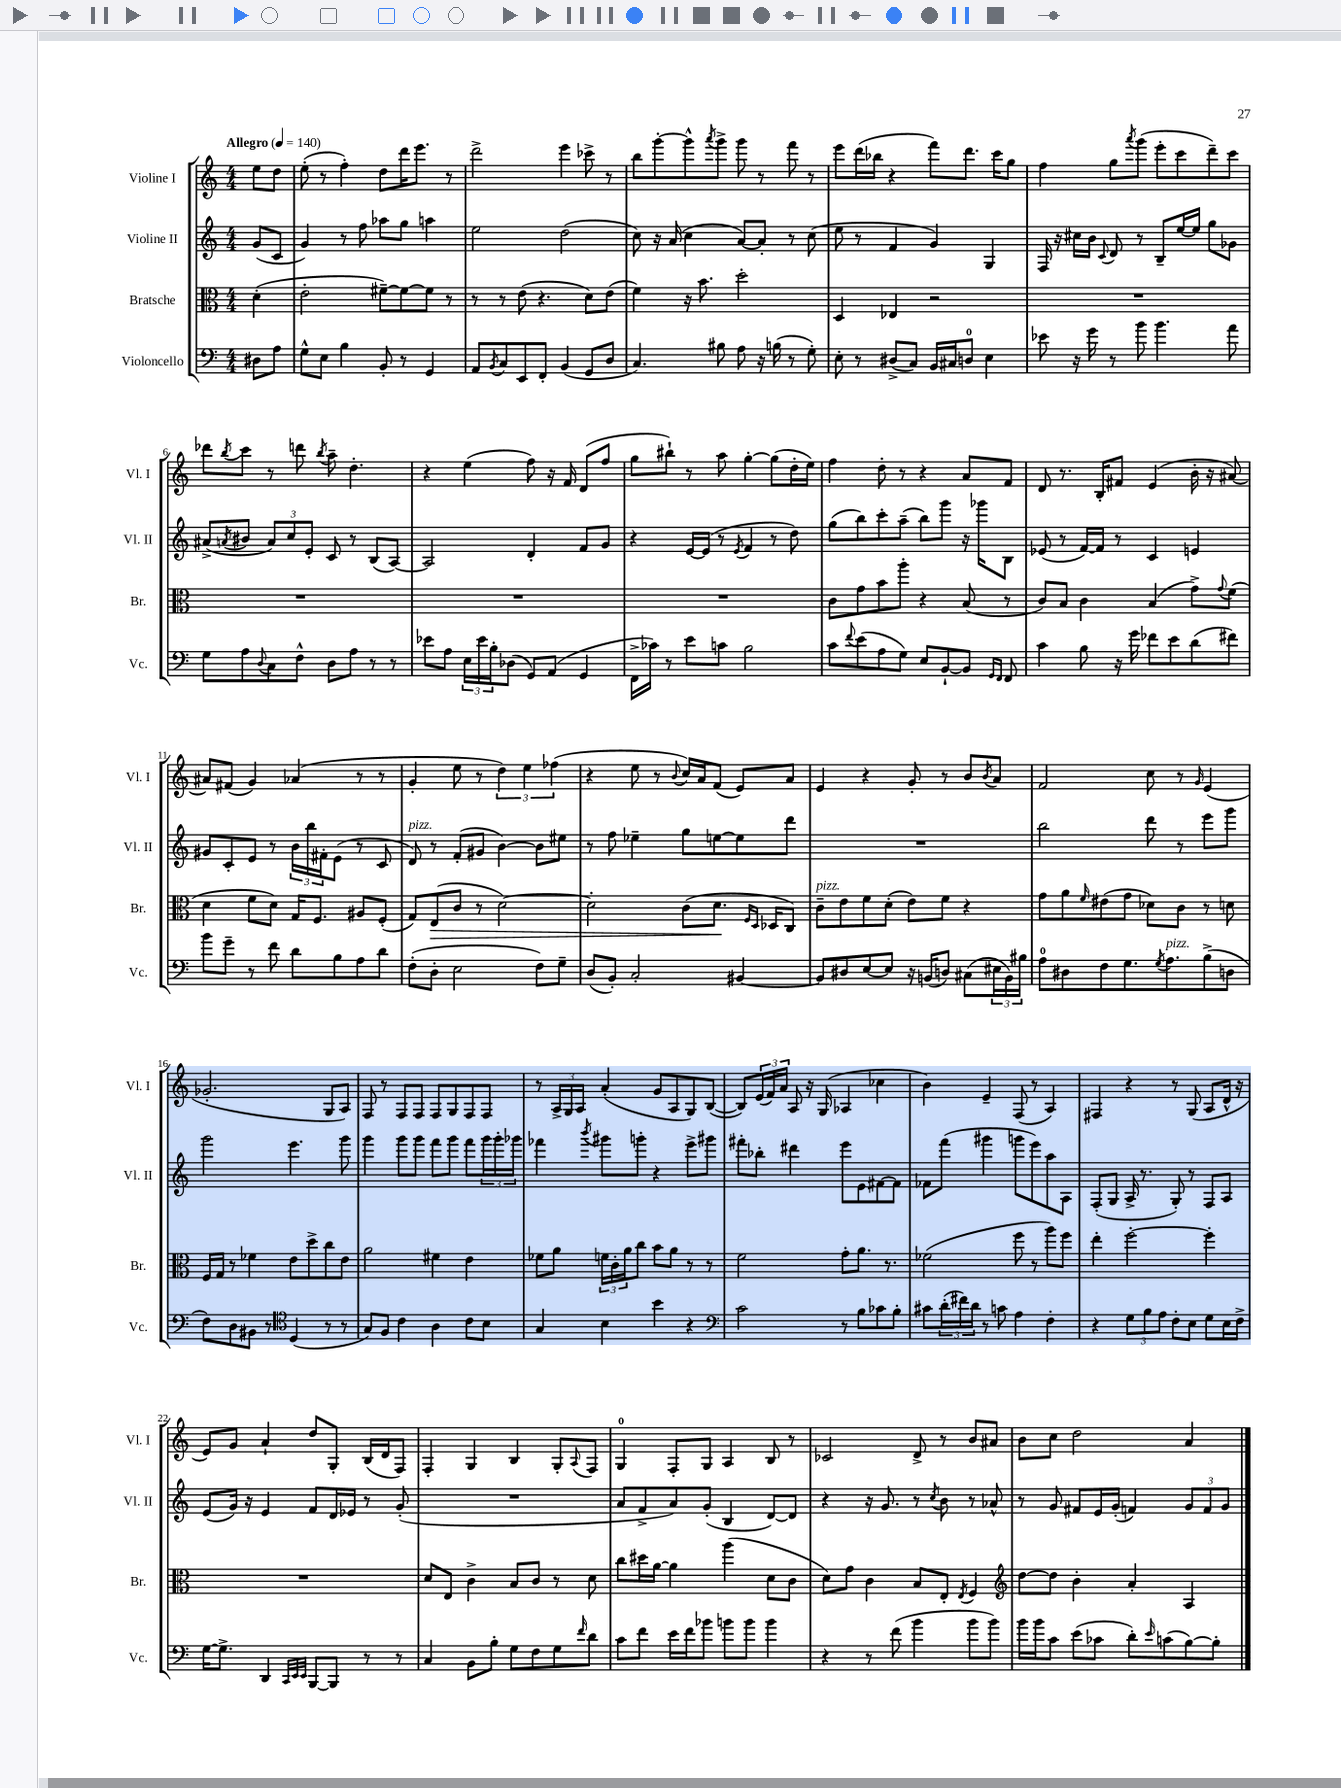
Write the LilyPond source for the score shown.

<<
\new StaffGroup <<
\new Staff = "s0" \with { instrumentName = "Violine I" shortInstrumentName = "Vl. I" } {
    \clef treble \key c \major \numericTimeSignature \time 4/4 \partial 4 \tempo "Allegro" 4 = 140
    e''8 d''8 |
    e''8-.( r8 f''4-.) d''8 d'''16 e'''8. r8 |
    d'''2-> e'''4 ces'''8-> r8 |
    b''8 g'''8~-. g'''8-^ \acciaccatura { a'''8 } g'''8-> g'''8 r8 f'''8 r8 |
    e'''8 d'''16( bes''16 r4 f'''8) d'''8. c'''16 g''8 |
    f''4 g''8 \acciaccatura { a'''8 } g'''8( e'''8-. c'''8 d'''8--) c'''8 |
    des'''8 \acciaccatura { b''8 } c'''8 r8 d'''8 \acciaccatura { b''8 } a''8-- d''4.-. |
    r4 e''4( f''8) r16 f'16 d'8( f''8 |
    g''8 bis''8-!) r8 a''8 g''4~-. g''8( d''16-. e''16) |
    f''4 d''8-. r8 r4 a'8 f'8 |
    d'8 r8. b16-. fis'8 e'4( b'16-. r16 ais'8~) |
    ais'8 fis'8( g'4) aes'4( r8 r8 |
    g'4-. e''8 r8 \tuplet 3/2 { d''4) e''4 fes''4( } |
    r4 e''8 r8 \appoggiatura { b'8 } c''16) a'16 f'8( e'8) a'8 |
    e'4 r4 g'8-. r8 b'8 \acciaccatura { b'8 } a'8 |
    f'2 c''8 r8 \grace { g'16 } e'4( |
    ges'2.-. g8 a8) |
    f8 r8 f8 f8 f8 g8 f8 f8 |
    r8 \tuplet 3/2 { a16-> g16 a16 } a'4-.( g'8 a8 g8) b8~( |
    b8) \tuplet 3/2 { e'16( f'16) a'16 } a8 r16 g16( aes4 ces''4 |
    b'4) e'4-- f8( r8 a4) |
    fis4 r4 r8 g8( a8 d'16-^ r16 |
    e'8) g'8 a'4-! d''8 g8-. b16( d'16 f8) |
    f4-. g4 b4 g8-. \appoggiatura { a8 } f8 |
    g4-0 f8-. g8 a4 b8 r8 |
    ces'2 d'8-> r8 b'8 ais'8 |
    b'8 c''8 d''2 a'4 \bar "|." |
}
\new Staff = "s1" \with { instrumentName = "Violine II" shortInstrumentName = "Vl. II" } {
    \clef treble \key c \major \numericTimeSignature \time 4/4 \partial 4
    g'8( c'8 |
    g'4) r8 f''8 aes''8 g''8 a''4 |
    e''2 d''2( |
    c''8) r16 a'16( c''4 a'8~) a'8-. r8 c''8( |
    e''8 r8 f'4 g'4) g4 |
    f16 r16 cis''16 b'16 \appoggiatura { c'8 } d'8 r8 b8-- e''16~ e''16 g''8 ges'8 |
    ais'8->( \acciaccatura { a'8 } bis'8 \tuplet 3/2 { a'8) c''8 e'8-. } c'8 r8 b8( a8~) |
    a2 d'4-. f'8 g'8 |
    r4 e'16~ e'16( r8 \acciaccatura { e'8 } f'4 r8 d''8) |
    g''8( b''8) c'''8-. a''8--( b''8) g'''8 r16 ges'''16 b8 |
    ees'8( r8 f'16~) f'16 r8 c'4 e'4 |
    gis'8 c'8-. e'8 r8 \tuplet 3/2 { b'16 b''16 fis'16-. } e'8( r8 c'8 |
    d'8^\markup { \italic "pizz." }) r8 f'8-.( gis'8 b'4~) b'8 eis''8 |
    r8 f''8 ees''4-- g''8 e''8~ e''8 d'''8 |
    R1 |
    b''2 d'''8 r8 e'''8 g'''8 |
    g'''2 e'''4. g'''8 |
    g'''4 g'''8 g'''8 f'''8 g'''8 f'''8 \tuplet 3/2 { g'''16 g'''16-. ges'''16 } |
    fes'''4 \acciaccatura { b'''8 } gis'''8 g'''8-. r4 e'''8-> gis'''8 |
    fis'''8-. bes''8-. dis'''4 e'''8 e'8 fis'8~ fis'8 |
    fes'8 f'''8( gis'''4 g'''8 e'''8) a''8 a8 |
    f8-.( g8 a16-> r8. g8-.) r8 f8 a8 |
    e'8( g'16) r16 e'4 f'8 d'16 ees'16 r8 g'8-.( |
    R1 |
    a'8 f'8-> a'8) g'8-.( b4 d'8~) d'8 |
    r4 r16 g'8. r8 \acciaccatura { c''8 } b'8 r8 aes'8-^ |
    r8 g'8 fis'8 e'16 g'16-.( f'4) \tuplet 3/2 { g'8 f'8 g'8 } \bar "|." |
}
\new Staff = "s2" \with { instrumentName = "Bratsche" shortInstrumentName = "Br." } {
    \clef alto \key c \major \numericTimeSignature \time 4/4 \partial 4
    d'4-.( |
    e'2-. fis'8~--) fis'8~ fis'8 r8 |
    r8 r8 e'8( r4. d'8) e'8( |
    f'4) r16 b'8. d''2-. |
    d4 ees4 r2 |
    R1 |
    R1 |
    R1 |
    R1 |
    c'8 g'8 b'8 a''8-. r4 b8( r8 |
    c'8) b8 c'4 b4( g'8->) \appoggiatura { g'8 } f'8( |
    d'4 f'8 d'8) g16 f8. ais8 f8-.( |
    g8) e8\>( c'8 r8 d'2~) |
    d'2-. c'8( d'8.\! \grace { f16 d16 } des16 c8) |
    c'8--^\markup { \italic "pizz." } e'8 f'8 d'8-.( e'8) f'8 r4 |
    g'8 a'8 \grace { f'16 } eis'8( g'8 des'8) c'8 r8 d'8 |
    f16 g16 r8 fes'4 e'8 d''8-> c''8 e'8 |
    a'2 fis'4 e'4 |
    fes'8 a'8 \tuplet 3/2 { f'16 c'16-. a'16 } c''8 b'8 a'8 r8 r8 |
    f'2 g'8-. a'8. r8. |
    fes'2( f''8 r8 a''8) f''8 |
    e''4-. f''2~-. f''4-. |
    R1 |
    d'8 e8 c'4-> b8 c'8 r8 d'8 |
    c''8 dis''16 a'16~ a'4 a''4( d'8 c'8 |
    d'8) g'8 c'4 b8 e8-. \acciaccatura { e8 } f4 |
    \clef treble d''8~ d''8 b'4-. a'4-. a4 \bar "|." |
}
\new Staff = "s3" \with { instrumentName = "Violoncello" shortInstrumentName = "Vc." } {
    \clef bass \key c \major \numericTimeSignature \time 4/4 \partial 4
    dis8 a8 |
    g8-^ e8 b4 b,8-. r8 g,4 |
    a,8 \acciaccatura { b,8 } c8 e,8 f,8-. b,4( g,8 d8 |
    c4.) bis8 a8 r16 b16( r8 g8-.) |
    e8-. r8 dis8->( c8) b,16 cis16 d8-0 e4 |
    ees'8 r16 g'16 r8 b'8 b'4. a'8 |
    g8 a8 \appoggiatura { d8 } c8 f8-^ d8 a8 r8 r8 |
    ees'8 a8 \tuplet 3/2 { e16 ees'16 b16-. } des8( g,8) a,8( g,4 |
    f,16-> ces'16) r8 e'8 c'8 b2 |
    c'8 \appoggiatura { f'8 } e'8( a8 g8) e8 b,8~-! b,8 \grace { g,16 f,16 } f,8 |
    c'4 b8 r16 g'16 fes'8 e'8 d'8( fis'8) |
    b'8 g'8-- r8 f'8 d'8 b8 a8 d'8 |
    f8-.( d8-. e2 f8) g8-- |
    d8( b,8-.) c2-. bis,4~ |
    bis,8 dis8 e8~ e8 r16 b,16( d8) cis8( \tuplet 3/2 { eis16 b,16) bis16 } |
    a8-0 dis8 f8 g8. \acciaccatura { g8 } a8.^\markup { \italic "pizz." } b8->( d8 |
    f8) d8 bis,8 r8 \clef tenor d4( r8 r8 |
    g8) f8 c'4 a4 c'8 b8 |
    g4 b4 b'4 r4 |
    \clef bass c'2 r8 b8 ces'8 b8-. |
    cis'8 \tuplet 3/2 { d'16-.( fis'16) d'16 } r8 c'8 a4 f4-. |
    r4 \tuplet 3/2 { g8 b8 a8 } f8-. e8 g8 e16 f16-> |
    g16~ g8.-> d,4 \grace { c,32 e,32 e,32 } b,,8~ b,,8 r8 r8 |
    c4 b,8 b8-. g8 f8 g8 \grace { f'16 } d'8 |
    c'8 f'8 e'16 f'16 bes'8 b'8 b'8 b'4 |
    r4 r8 f'8( b'4 b'8 b'8) |
    b'16 b'16 c'8 e'8( ces'8 d'8-.) \grace { e'16 } c'8( b8~) b8-. \bar "|." |
}
>>
>>
